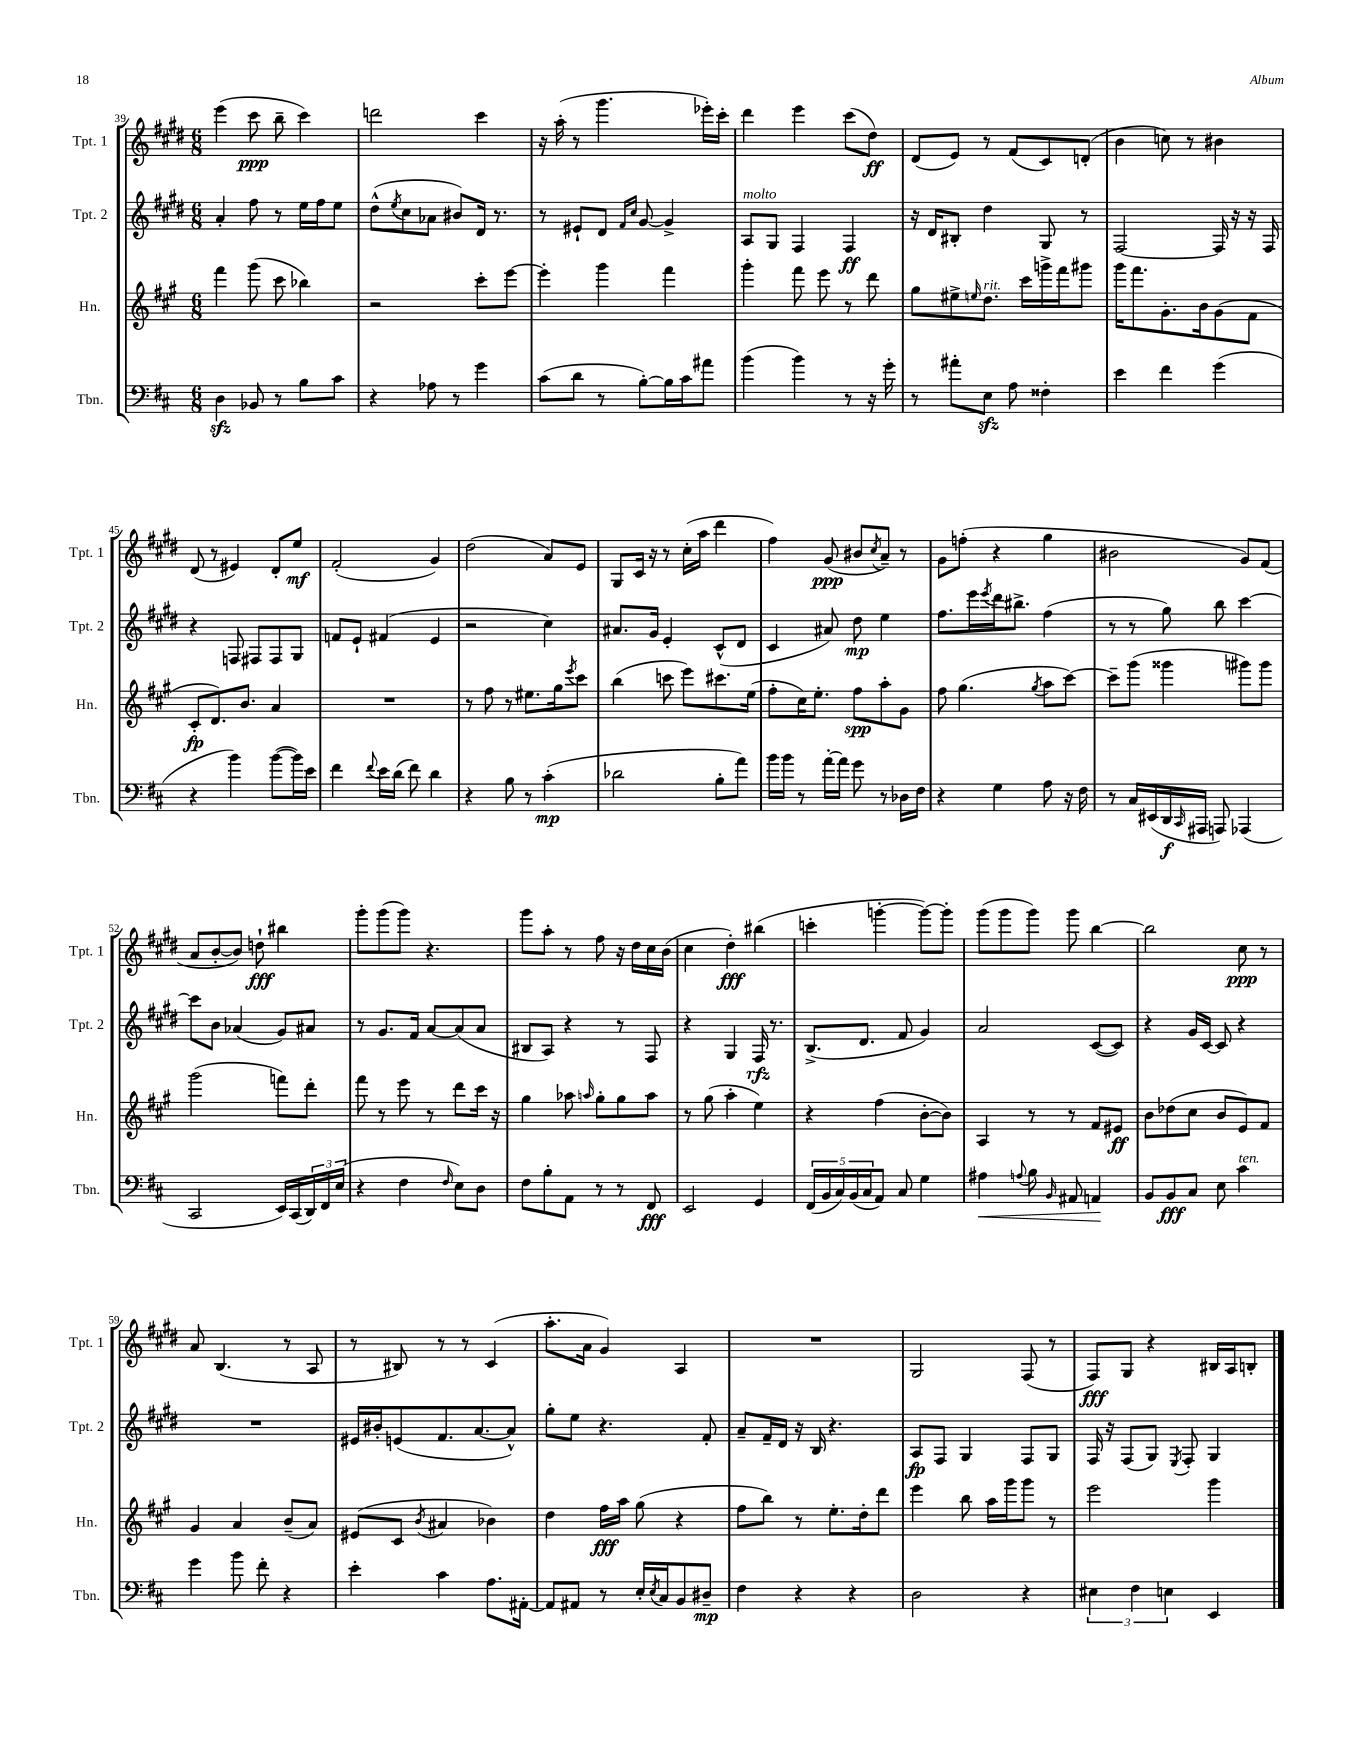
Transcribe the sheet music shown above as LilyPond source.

<<
\new StaffGroup <<
\new Staff = "s0" \with { instrumentName = "Tpt. 1" shortInstrumentName = "Tpt. 1" } {
    \clef treble \key e \major \numericTimeSignature \time 6/8
    e'''4( cis'''8\ppp b''8-- cis'''4) |
    d'''2 cis'''4 |
    r16 a''16-.( r8 gis'''4. ees'''16-.) cis'''16-. |
    dis'''4 e'''4 cis'''8( dis''8\ff) |
    dis'8( e'8) r8 fis'8( cis'8) d'8-.( |
    b'4 c''8) r8 bis'4 |
    dis'8( r8 eis'4) dis'8-. e''8\mf |
    fis'2-.( gis'4) |
    dis''2( a'8) e'8 |
    gis8 cis'16 r16 r8 cis''16-.( a''16 dis'''4 |
    fis''4) gis'8\ppp( bis'8 \acciaccatura { cis''8 } a'8--) r8 |
    gis'8 f''8-.( r4 gis''4 |
    bis'2 gis'8) fis'8( |
    a'8 b'8~-. b'8) d''8-!\fff bis''4 |
    gis'''8-. gis'''8( gis'''8) r4. |
    gis'''8 a''8-. r8 fis''8 r16 dis''16 cis''16 b'16( |
    cis''4 dis''4-.\fff) bis''4( |
    c'''4-. g'''4~-. g'''8~) g'''8-. |
    gis'''8( gis'''8 gis'''8) gis'''8 b''4~ |
    b''2 cis''8\ppp r8 |
    a'8 b4.( r8 a8 |
    r8 bis8) r8 r8 cis'4( |
    a''8.-. a'16 gis'4) a4 |
    R2. |
    gis2 fis8( r8 |
    fis8\fff) gis8 r4 bis16 a16 b8-. \bar "|." |
}
\new Staff = "s1" \with { instrumentName = "Tpt. 2" shortInstrumentName = "Tpt. 2" } {
    \clef treble \key e \major \numericTimeSignature \time 6/8
    a'4-. fis''8 r8 e''16 fis''16 e''8 |
    dis''8-^( \acciaccatura { e''8 } cis''8 aes'8 bis'8) dis'16 r8. |
    r8 eis'8-! dis'8 \grace { fis'16 cis''16 } gis'8~ gis'4-> |
    a8^\markup { \italic "molto" } gis8 fis4 fis4\ff |
    r16 dis'16 bis8-. dis''4 gis8 r8 |
    fis2~ fis16 r16 r16 fis16 |
    r4 f8 fis8 fis8 gis8 |
    f'8 e'8-! fis'4( e'4 |
    r2 cis''4) |
    ais'8. gis'16 e'4-. cis'8-^( dis'8 |
    cis'4 ais'8) dis''8\mp e''4 |
    fis''8. e'''16 \acciaccatura { e'''8 } dis'''16 bis''8.-> fis''4( |
    r8 r8 gis''8) b''8 cis'''4~ |
    cis'''8 b'8 aes'4( gis'8) ais'8 |
    r8 gis'8. fis'16 a'8~ a'8( a'8 |
    bis8 a8) r4 r8 fis8 |
    r4 gis4 fis16\rfz r8. |
    b8.->( dis'8. fis'8 gis'4) |
    a'2 cis'8~( cis'8) |
    r4 gis'16 cis'16~ cis'8 r4 |
    R2. |
    eis'16 bis'16-. e'8( fis'8. a'8.~ a'8-^) |
    gis''8-. e''8 r4. fis'8-. |
    a'8-- fis'16-- dis'16 r16 b16 r4. |
    a8\fp fis8 gis4 fis8 gis8 |
    fis16 r16 fis8( gis8) \acciaccatura { e8 } fis8-. gis4 \bar "|." |
}
\new Staff = "s2" \with { instrumentName = "Hn." shortInstrumentName = "Hn." } {
    \clef treble \key a \major \numericTimeSignature \time 6/8
    fis'''4 gis'''8( cis'''8 bes''4) |
    r2 cis'''8-. e'''8~ |
    e'''4-. gis'''4 fis'''4 |
    gis'''4-. fis'''8 e'''8 r8 d'''8 |
    gis''8 eis''8-> \grace { e''16 } d''8.^\markup { \italic "rit." } cis'''16 g'''16-> fis'''16 gis'''8 |
    gis'''16 fis'''8. gis'8.-. b'16 gis'8( fis'8 |
    cis'8-.\fp d'8.) b'8. a'4 |
    R2. |
    r8 fis''8 r8 eis''8. gis''16 \acciaccatura { e'''8 } cis'''8 |
    b''4( c'''8 e'''8) cis'''8. e''16( |
    fis''8-. cis''16) e''8.-. fis''8\spp a''8-. gis'8 |
    fis''8 gis''4.( \acciaccatura { gis''8 } a''8 cis'''8~) |
    cis'''8-- gis'''8( gisis'''4 gis'''8) gis'''8 |
    gis'''2( f'''8) d'''8-. |
    fis'''8 r8 e'''8 r8 d'''8 cis'''16 r16 |
    gis''4 aes''8 \grace { a''16 } gis''8-. gis''8 a''8 |
    r8 gis''8( a''4-. e''4) |
    r4 fis''4( b'8~-. b'8) |
    a4 r8 r8 fis'8 eis'8\ff |
    b'8 des''8( cis''8 b'8 e'8) fis'8 |
    gis'4 a'4 b'8--( a'8) |
    eis'8( cis'8 \acciaccatura { b'8 } ais'4 bes'4) |
    d''4 fis''16\fff a''16 gis''8( r4 |
    fis''8 b''8) r8 e''8.-. d''16-. d'''8 |
    e'''4 b''8 a''16 gis'''16 gis'''8 r8 |
    e'''2 gis'''4 \bar "|." |
}
\new Staff = "s3" \with { instrumentName = "Tbn." shortInstrumentName = "Tbn." } {
    \clef bass \key d \major \numericTimeSignature \time 6/8
    d4\sfz bes,8 r8 b8 cis'8 |
    r4 aes8 r8 g'4 |
    cis'8( d'8 r8 b8~-.) b16 cis'16 ais'8 |
    b'4( b'4) r8 r16 g'16-. |
    r8 ais'8-. e8\sfz a8 fisis4-. |
    e'4 fis'4 g'4( |
    r4 b'4) b'8~( b'16) e'16 |
    fis'4 \appoggiatura { fis'8 } e'16 d'16( fis'8) d'4 |
    r4 b8 r8 cis'4-.\mp( |
    des'2 b8-. a'8) |
    b'16 b'16 r8 a'16~-. a'16 g'8 r8 des16 fis16 |
    r4 g4 a8 r16 fis16 |
    r8 cis16 eis,16( d,16\f \grace { cis,16 } ais,,16 a,,8) aes,,4( |
    cis,2 e,16) cis,16( \tuplet 3/2 { d,16) fis,16 e16( } |
    r4 fis4 \grace { fis16 } e8) d8 |
    fis8 b8-. a,8 r8 r8 fis,8\fff |
    e,2 g,4 |
    \tuplet 5/4 { fis,16( b,16 cis16) b,16( cis16 } a,8) cis8 g4 |
    ais4\< \appoggiatura { a8 } b8 \grace { b,16 } ais,8 a,4\! |
    b,8 b,8\fff cis8 e8 cis'4^\markup { \italic "ten." } |
    g'4 b'8 fis'8-. r4 |
    e'4-. cis'4 a8. ais,16~-. |
    ais,8 ais,8 r8 e16-. \acciaccatura { e8 } cis16 b,8 dis8--\mp |
    fis4 r4 r4 |
    d2 r4 |
    \tuplet 3/2 { eis4 fis4 e4 } e,4 \bar "|." |
}
>>
>>
\layout { \context { \Score currentBarNumber = #39 } }
